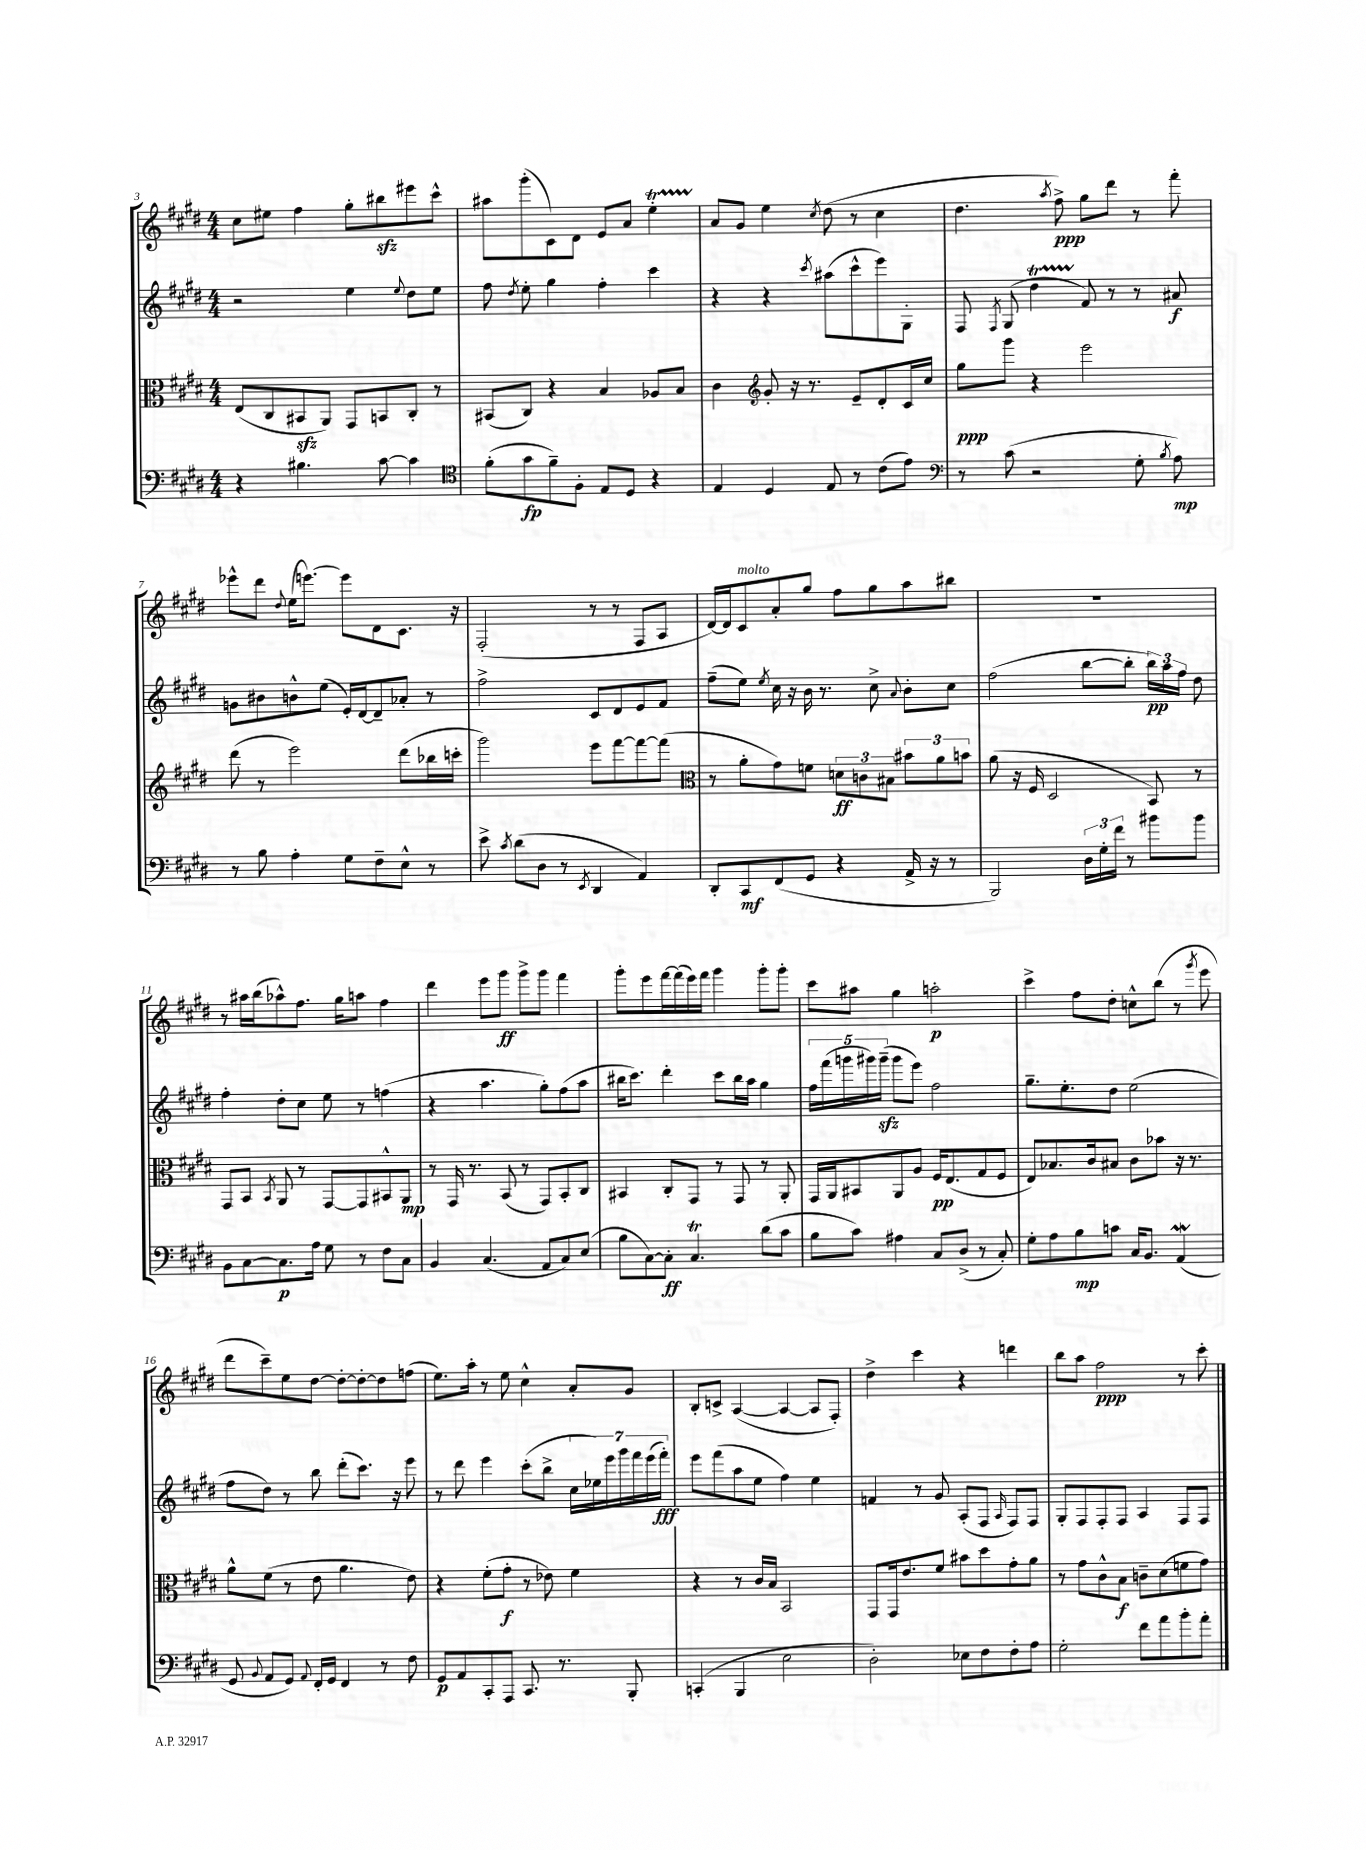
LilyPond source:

<<
\new StaffGroup <<
\new Staff = "s0" {
    \clef treble \key e \major \numericTimeSignature \time 4/4
    \autoBeamOff cis''8[ eis''8] fis''4 gis''8[-. bis''8\sfz eis'''8 cis'''8]-^ |
    ais''8[ gis'''8-.( cis'8) dis'8] e'8[ a'8] e''4-.\startTrillSpan |
    a'8[\stopTrillSpan gis'8] e''4 \acciaccatura { cis''8 } dis''8( r8 cis''4 |
    dis''4. \acciaccatura { a''8 } fis''8->\ppp) gis''8[ dis'''8] r8 fis'''8-. |
    ees'''8[-^ dis'''8] \appoggiatura { dis''8 } e''16[( e'''8.]~) e'''8[ dis'8 cis'8.] r16 |
    fis2-.( r8 r8 fis8[ a8] |
    dis'16[~) dis'16 cis'8^\markup { \italic "molto" } a'8-. gis''8] fis''8[ gis''8 a''8 bis''8] |
    R1 |
    r8 ais''16[ b''16( aes''8-^) fis''8.] gis''16[ a''8] fis''4 |
    dis'''4 e'''8[ gis'''8]\ff gis'''8[-> gis'''8] fis'''4 |
    gis'''8[-. e'''8 fis'''16~ fis'''16( e'''16) fis'''16] gis'''4 gis'''8[-. gis'''8]-. |
    cis'''8[ ais''8] gis''4 a''2-.\p |
    cis'''4-> fis''8[ dis''8]-. c''8[-^ b''8]( r8 \acciaccatura { gis'''8 } e'''8 |
    dis'''8[ cis'''8--) e''8 dis''8]~ dis''8[~-. dis''8~-. dis''8 f''8]( |
    e''8.[) a''16]-. r8 e''8 cis''4-^ a'8[-. gis'8] |
    b8[-. c'8]-> a4~( a4~ a8[ fis8]-.) |
    dis''4-> cis'''4 r4 d'''4 |
    b''8[ a''8] fis''2\ppp r8 cis'''8-. \bar "|." |
}
\new Staff = "s1" {
    \clef treble \key e \major \numericTimeSignature \time 4/4
    \autoBeamOff r2 e''4 \appoggiatura { e''8 } dis''8[ e''8] |
    fis''8 \acciaccatura { dis''8 } e''8-. gis''4 fis''4-. cis'''4 |
    r4 r4 \acciaccatura { cis'''8 } ais''8[( cis'''8-^ e'''8) gis8]-. |
    fis8 \acciaccatura { fis8 } gis8( dis''4\startTrillSpan fis'8\stopTrillSpan) r8 r8 ais'8\f |
    g'8[ bis'8 b'8-^ e''8]( e'16[-.) dis'16~ dis'8-- aes'8]-. r8 |
    fis''2-> cis'8[ dis'8 e'8 fis'8] |
    fis''8[--( e''8]) \acciaccatura { e''8 } cis''16 r16 b'16 r8. cis''8-> \appoggiatura { a'8 } b'8[-. cis''8] |
    fis''2( b''8[~ b''8]-. \tuplet 3/2 { b''16[\pp) a''16 fis''16] } dis''8 |
    fis''4-. dis''8[-. cis''8] e''8 r8 f''4( |
    r4 a''4. gis''8[-.) fis''8( a''8] |
    bis''16[ cis'''8.]) dis'''4-. cis'''8[ bis''16 a''16] gis''4 |
    \tuplet 5/4 { fis''16[ fis'''16( g'''16 gis'''16) gis'''16]--\sfz( } gis'''8[ e'''8]) fis''2 |
    gis''8.[-- e''8.-. dis''8] e''2( |
    fis''8[ dis''8]) r8 b''8 dis'''8[-.( cis'''8.]) r16 e'''8 |
    r8 dis'''8 e'''4 cis'''8[-.( b''8]-> \tuplet 7/4 { cis''16[ ees''16) e'''16 gis'''16 fis'''16 e'''16( fis'''16]-.\fff) } |
    e'''8[ fis'''8( a''8 e''8] fis''4) e''4 |
    f'4 r8 gis'8 a8[-.( fis8] \grace { a16 } fis8[) fis8] |
    gis8[-. fis8 fis8-. fis8] a4 fis8[ fis8] \bar "|." |
}
\new Staff = "s2" {
    \clef alto \key e \major \numericTimeSignature \time 4/4
    \autoBeamOff e8[( cis8 bis,8\sfz a,8]) gis,8[ b,8 cis8]-. r8 |
    bis,8[( cis8]) r4 b4 aes8[ b8] |
    cis'4 \clef treble gis'8-. r16 r8. e'8[-- dis'8-. cis'16 cis''16] |
    gis''8[\ppp gis'''8] r4 e'''2 |
    dis'''8( r8 e'''2) dis'''8[( bes''16 c'''16]-. |
    gis'''2) e'''8[ fis'''8~ fis'''8~ fis'''8]( |
    \clef alto r8 a'8[-. gis'8) f'8] \tuplet 3/2 { d'8[\ff c'8 bis8] } \tuplet 3/2 { bis'8[ a'8 b'8] } |
    a'8( r16 fis16 dis2 b,8) r8 |
    gis,8[ b,8] \acciaccatura { b,8 } a,8 r8 gis,8[~ gis,8 bis,8-^ a,8]\mp |
    r8 gis,16 r8. b,8( r8 gis,8[) b,8-. cis8] |
    bis,4 cis8[-. gis,8] r8 gis,8 r8 a,8-. |
    gis,16[ a,16 bis,8 a,8 a8] fis16[\pp e8.( gis8 fis8] |
    e8[) bes8. cis'16 bis8] cis'8[ bes'8] r16 r8. |
    a'8[-^ fis'8]( r8 e'8 a'4. e'8) |
    r4 fis'8[-.( gis'8]-.\f r8 ees'8) fis'4 |
    r4 r8 cis'16[ b16] b,2 |
    gis,8[ gis,16 e'8. fis'8] bis'8[ dis''8 gis'8-. a'8] |
    r8 gis'8[ cis'8-^ b8]\f c'8[-- dis'8( f'8 gis'8]) \bar "|." |
}
\new Staff = "s3" {
    \clef bass \key e \major \numericTimeSignature \time 4/4
    \autoBeamOff r4 bis4. cis'8~ cis'4 |
    \clef tenor fis'8[-.( gis'8\fp fis'8--) fis8]-. e8[ dis8] r4 |
    e4 dis4 e8 r8 cis'8[( e'8]) |
    \clef bass r8 cis'8( r2 gis8-. \acciaccatura { b8 } a8\mp) |
    r8 b8 a4-. gis8[ fis8-- e8]-^ r8 |
    e'8-> \acciaccatura { cis'8 } dis'8[( dis8] r8 \acciaccatura { e,8 } dis,4 a,4) |
    dis,8[-. cis,8\mf fis,8( gis,8] r4 a,16-> r16 r8 |
    b,,2) \tuplet 3/2 { dis16[ gis16-. fis'16] } r8 bis'8[ bis'8] |
    b,8[ cis8~ cis8.\p a16] gis8 r8 fis8[ cis8] |
    b,4 cis4.( a,8[ cis8) e8]( |
    b8[ cis8~) cis8]-.\ff cis4.\trill dis'8[( cis'8] |
    b8[ cis'8]) ais4 cis8[ dis8]->( r8 cis8-.) |
    gis8[-. a8 b8\mp c'8] cis16[ b,8.] a,4\mordent( |
    gis,8 \appoggiatura { b,8 } a,8[ gis,8]) \appoggiatura { a,8 } fis,16[-. gis,16] fis,4 r8 fis8 |
    gis,8[\p a,8 cis,8-. a,,8] cis,8. r8. b,,8-. |
    c,4-.( b,,4 e2 |
    dis2-.) ees8[ fis8 fis8-. a8] |
    gis2-. fis'8[ a'8 b'8-. a'8]-. \bar "|." |
}
>>
>>
\layout { \context { \Score currentBarNumber = #3 } }
